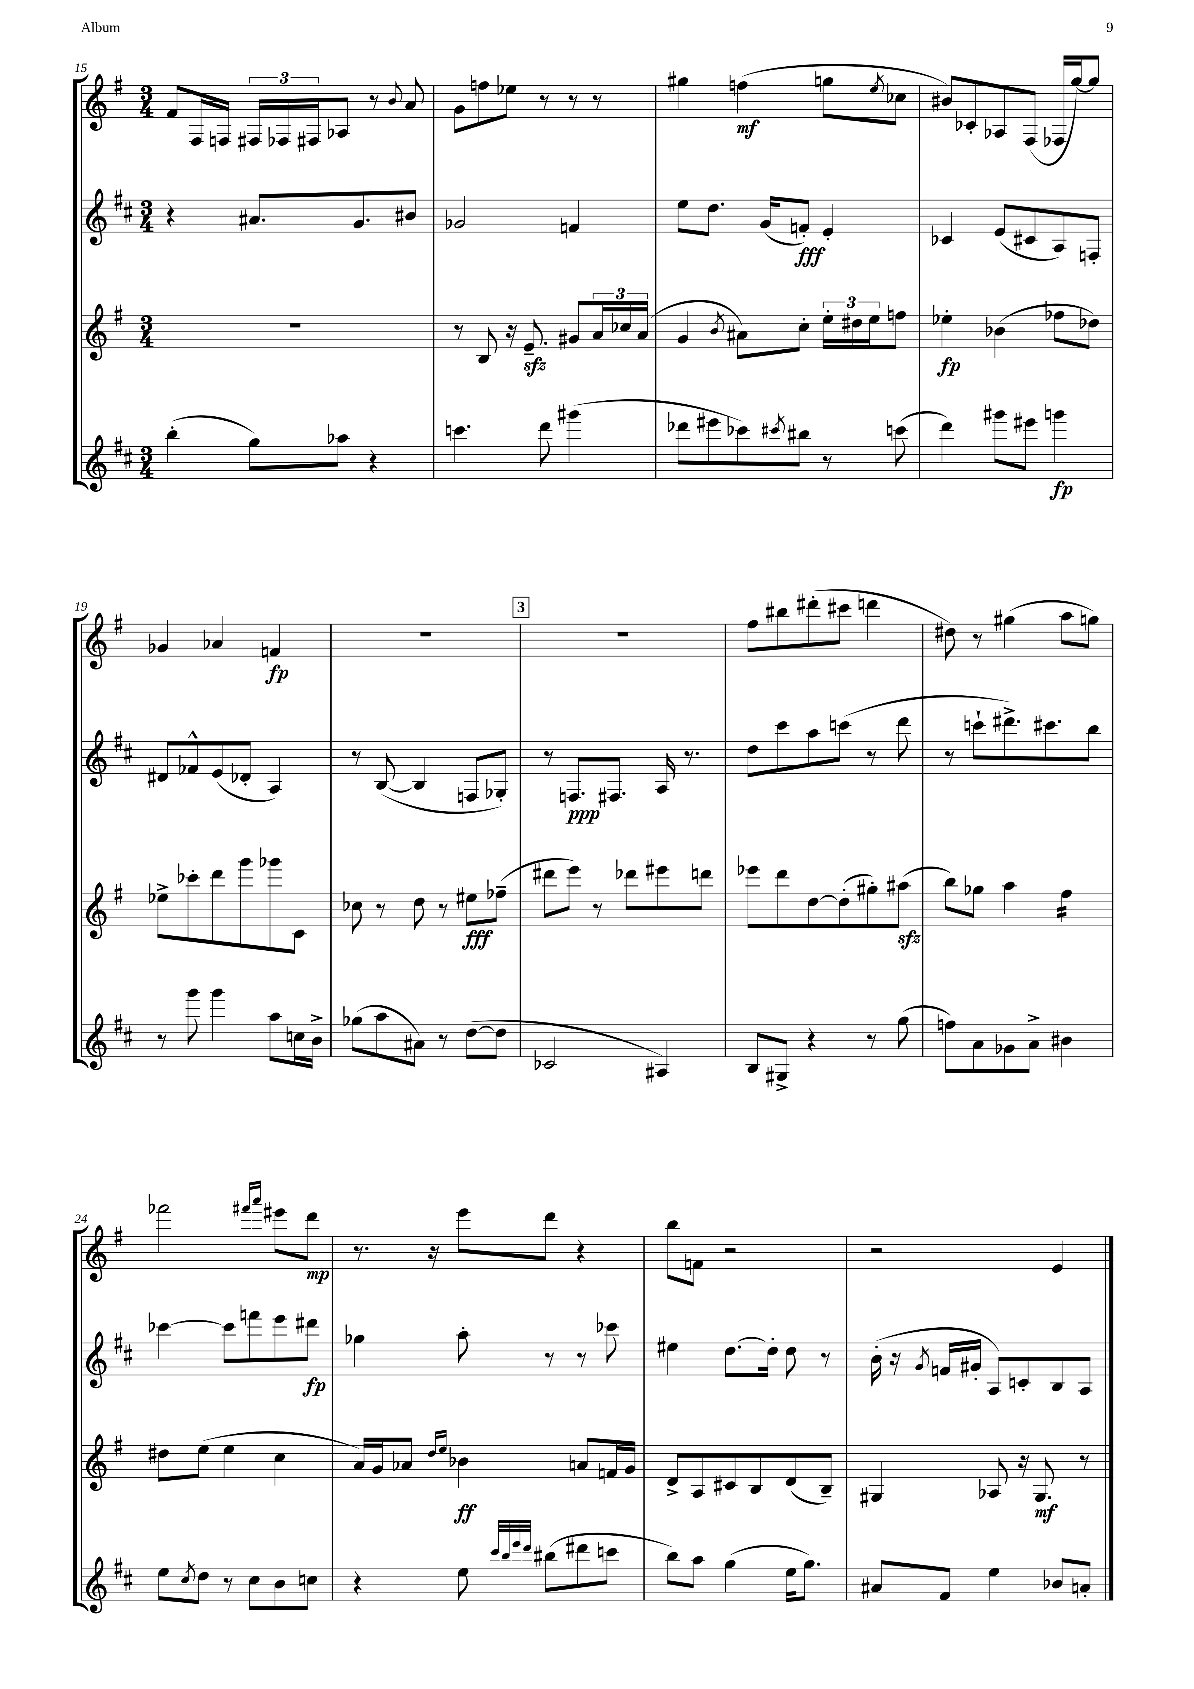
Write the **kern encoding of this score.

**kern	**kern	**kern	**kern
*staff4	*staff3	*staff2	*staff1
*clefG2	*clefG2	*clefG2	*clefG2
*k[f#c#]	*k[f#]	*k[f#c#]	*k[f#]
*M3/4	*M3/4	*M3/4	*M3/4
(4bb'	2.r	4r	8f#
.	.	.	16F#
.	.	.	16F
8gg)	.	8.a#	24F#
.	.	.	24F-
.	.	.	24F#
8aa-	.	.	8A-
.	.	8.g	.
4r	.	.	8r
.	.	.	8qqb
.	.	8b#	8a
=	=	=	=
4.ccc	8r	2g-	8g
.	8B	.	8ff
.	16r	.	8ee-
.	8.e~	.	.
8ddd	.	.	8r
(4ggg#	8g#	4f	8r
.	24a	.	8r
.	24cc-	.	.
.	(24a	.	.
=	=	=	=
8ddd-	4g	8ee	4gg#
8eee#	.	8.dd	.
.	8qb	.	.
8ccc-)	8a#)	.	(4ff
.	.	(16g	.
8qccc#	.	.	.
8bb#	8cc'	8f')	.
8r	24ee'	4e'	8gg
.	24dd#	.	.
.	24ee	.	.
.	.	.	8qee
(8ccc	8ff	.	8cc-
=	=	=	=
4ddd)	4ee-'	4c-	8b#)
.	.	.	8c-'
8ggg#	(4b-	(8e	8A-
8eee#	.	8c#	(8F#
4ggg	8ff-	8A)	16F-
.	.	.	[16gg)
.	8dd-)	8F'	8gg]
=	=	=	=
8r	8ee-^	8d#	4g-
8ggg	8ccc-'	8f-^^	.
4ggg	8ddd	(8e	4a-
.	8ggg	8d-'	.
8aa	8ggg-	4A)	4f
16cc	8c	.	.
16b^	.	.	.
=	=	=	=
(8gg-	8cc-	8r	2.r
8aa	8r	([8B	.
8a#)	8dd	4B]	.
8r	8r	.	.
([8dd	8ee#	8F	.
8dd]	(8ff-~	8G-')	.
=	=	=	=
2c-	8ddd#	8r	2.r
.	8eee)	8.F	.
.	8r	.	.
.	.	8.F#	.
.	8ddd-	.	.
4A#)	8eee#	16A	.
.	.	8.r	.
.	8ddd	.	.
=	=	=	=
8B	8eee-	8dd	8ff#
8G#^	8ddd	8ccc#	8bb#
4r	[8dd	8aa	(8ddd#'
.	(8dd']	(8ccc	8ccc#
8r	8gg#')	8r	4ddd
(8gg	(8aa#	8ddd	.
=	=	=	=
8ff)	8bb)	8r	8dd#)
8a	8gg-	8ccc`	8r
8g-	4aa	8.ddd#^)	(4gg#
8a^	.	.	.
.	.	8.ccc#	.
4b#	4ff#	.	8aa
.	.	8bb	8gg)
=	=	=	=
8ee	8dd#	[4ccc-	2fff-
8qcc#	.	.	.
8dd	(8ee	.	.
8r	4ee	8ccc-]	.
8cc#	.	8fff	.
.	.	.	16qqfff#
.	.	.	16qqaaa
8b	4cc	8eee	8eee#
8cc	.	8ddd#	8ddd
=	=	=	=
4r	16a)	4gg-	8.r
.	16g	.	.
.	8a-	.	.
.	.	.	16r
.	16qqdd	.	.
.	16qqee	.	.
8ee	4b-	8aa'	8eee
32qqccc#	.	.	.
32qqbb	.	.	.
32qqeee	.	.	.
32qqddd	.	.	.
(8bb#	.	8r	8ddd
8ddd#	8a	8r	4r
8ccc	16f	8ccc-	.
.	16g	.	.
=	=	=	=
8bb)	8d^	4ee#	8bb
8aa	8A	.	8f
(4gg	8c#	[8.dd	2r
.	8B	.	.
.	.	16dd']	.
16ee	(8d	8dd	.
8.gg)	.	.	.
.	8B~)	8r	.
=	=	=	=
8a#	4G#	(16b'	2r
.	.	16r	.
.	.	8qg	.
8f#	.	16f	.
.	.	16g#'	.
4ee	8A-	8A)	.
.	16r	8c'	.
.	8.G#	.	.
8b-	.	8B	4e
8a'	8r	8A	.
==	==	==	==
*-	*-	*-	*-
